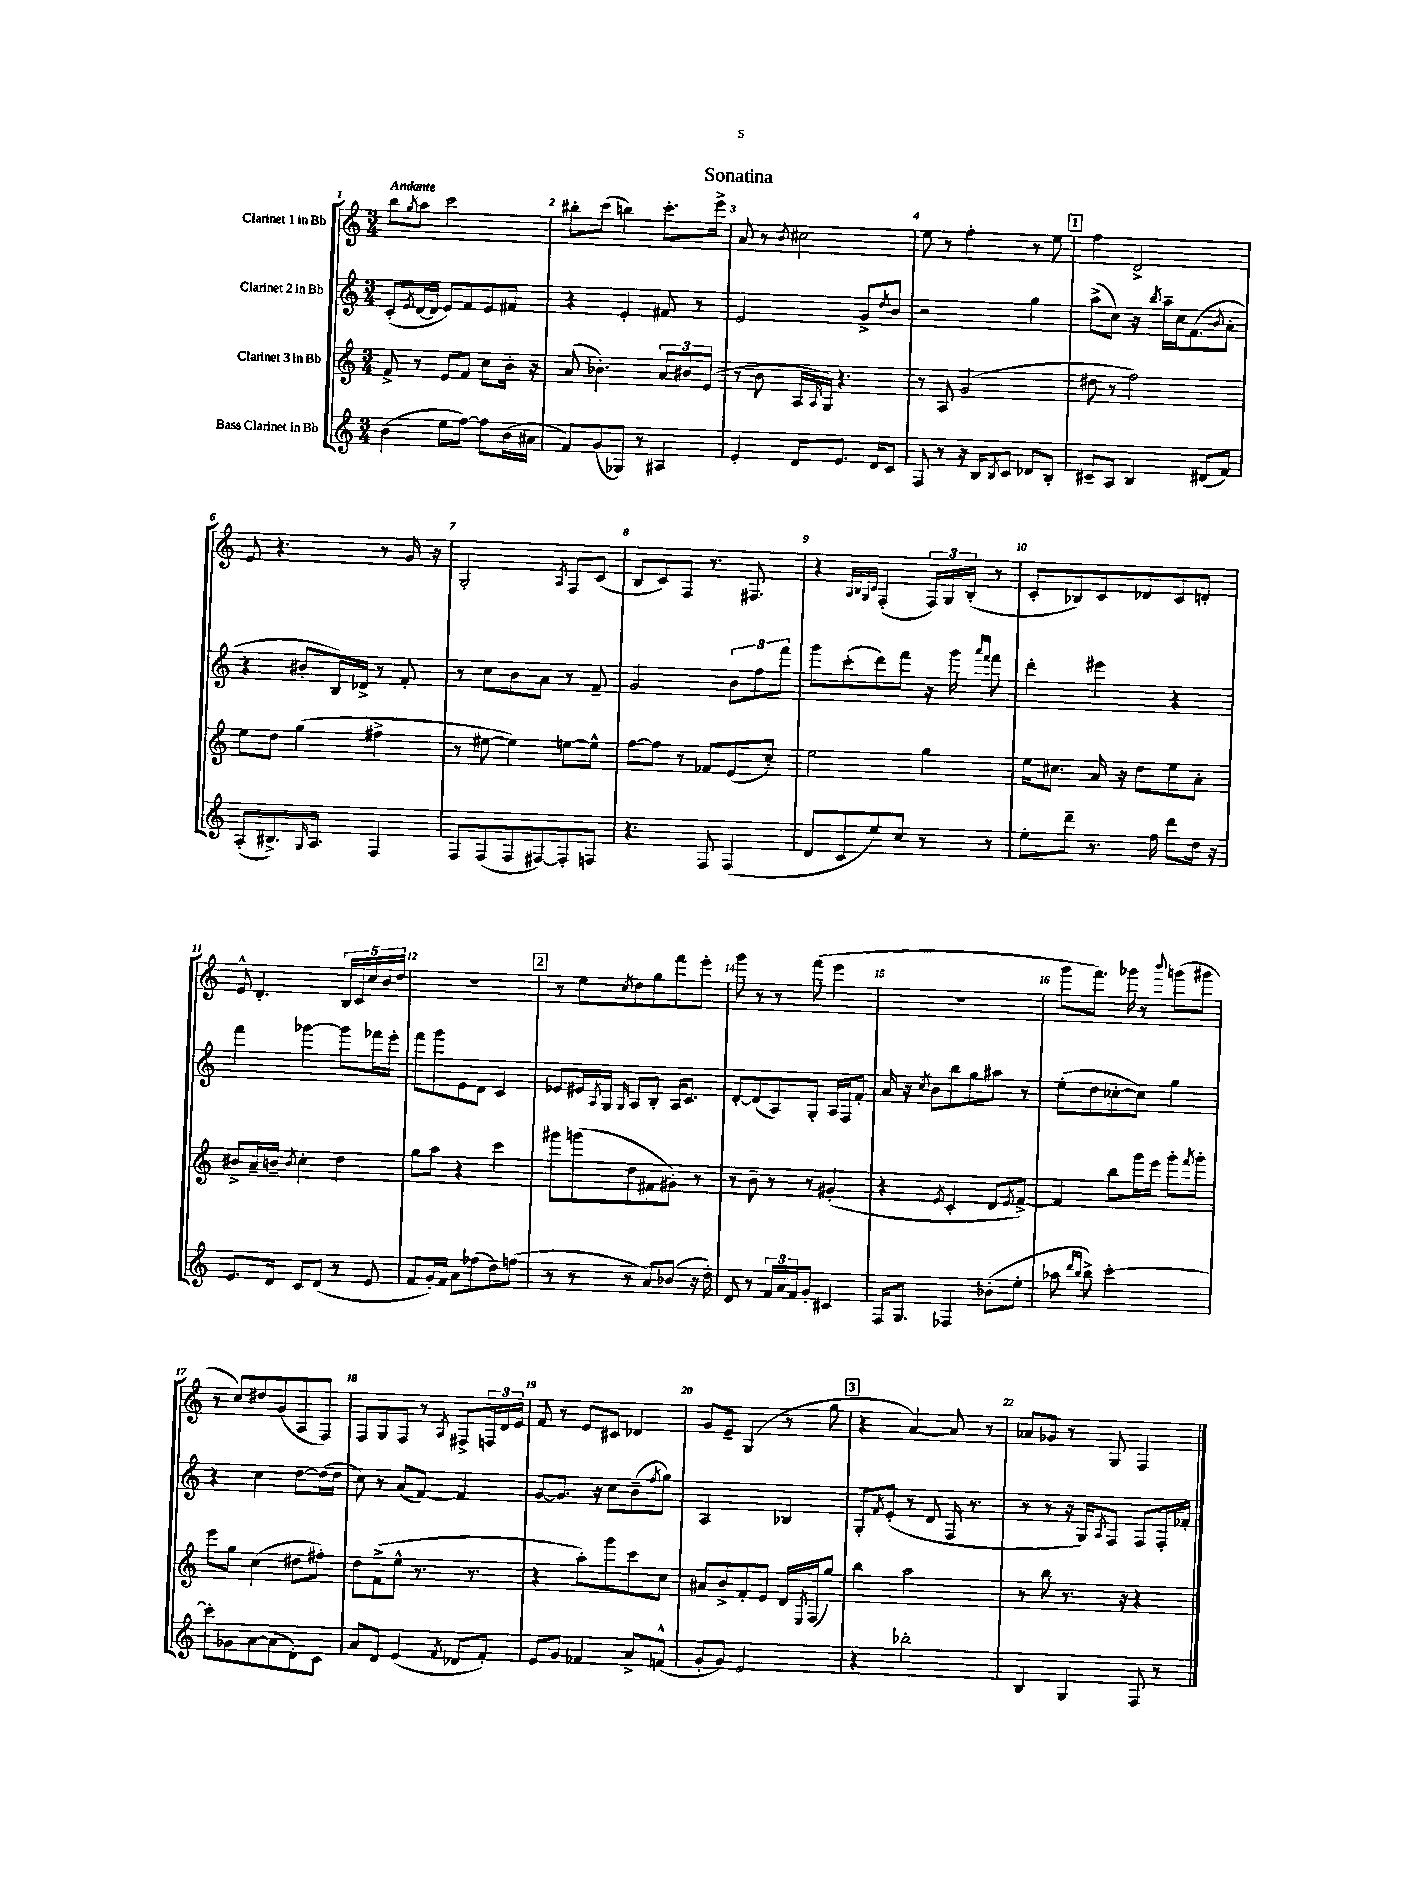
\header { title = "Sonatina" }
<<
\new StaffGroup <<
\new Staff = "s0" \with { instrumentName = "Clarinet 1 in Bb" } {
    \clef treble \key c \major \numericTimeSignature \time 3/4 \tempo "Andante"
    b''8 \acciaccatura { g''8 } a''8 c'''2 |
    bis''8-. c'''8( b''4) c'''8.-. e'''16-> |
    a'8 r8 \acciaccatura { b'8 } cis''2 |
    e''8 r8 f''4-. r8 e''8 |
    \mark \markup { \box "1" } f''4 d'2-> |
    e'8 r4. r8 g'16 r16 |
    g2-. \acciaccatura { a8 } f8 c'8( |
    b8 c'8) f8 r8. fis8. |
    r4 \grace { a32 b32 g32 c'32 } f4-.( \tuplet 3/2 { f16) g16 b16-.( } r8 |
    c'8-. bes8) c'8 des'8 c'8 d'8-. |
    e'8-^ d'4.-. \tuplet 5/4 { b16 c'16 c''16 b'16 d''16 } |
    R2. |
    \mark \markup { \box "2" } r8 e''8 \acciaccatura { c''8 } d''8 g''8 f'''8 e'''8-. |
    g'''8 r8 r8 f'''8( e'''4 |
    R2. |
    g'''8 f'''8.) ges'''16 r8 \appoggiatura { b'''8 } g'''8( gis'''8 |
    r8 c''8) dis''8 g'8( a8 f8) |
    f8 g8 f8 r8 \acciaccatura { a8 } fis8-> \tuplet 3/2 { f16 d'16 e'16 } |
    f'8 r8 e'8 cis'8 des'4 |
    g'8 e'8-- g4( r8 g''8 |
    \mark \markup { \box "3" } r4 a'4~) a'8 r8 |
    aes'8 ges'8 r8 g8 f4 \bar "|." |
}
\new Staff = "s1" \with { instrumentName = "Clarinet 2 in Bb" } {
    \clef treble \key c \major \numericTimeSignature \time 3/4
    c'8-.( \acciaccatura { e'8 } d'16~ d'16 e'8) f'8 e'8 fis'8 |
    r4 e'4-. fis'8 r8 |
    e'2 g'8-> \acciaccatura { d''8 } b'8 |
    r2 g''4 |
    \mark \markup { \box "1" } a''8->( c''8) r16 \acciaccatura { b''8 } a''16-- c''16 f'8.( \acciaccatura { b'8 } a'8-. |
    r4 bis'8-. b16) des'16-> r8 f'8-. |
    r8 c''8 b'8 a'8 r8 f'8-- |
    g'2 \tuplet 3/2 { b'8 f''8 f'''8 } |
    g'''8 c'''8-.( d'''8) f'''8 r16 g'''16 \grace { a'''16 f'''16 } f'''8 |
    d'''4-. eis'''4 r4 |
    f'''4 ges'''4~ ges'''8 fes'''16 e'''16-. |
    f'''8 g'''8 e'8 d'8 c'4 |
    \mark \markup { \box "2" } ees'8 eis'16 \acciaccatura { a8 } g16 \grace { g16 } a8 b8-. a16 c'8. |
    d'8~-. d'8( a8) g8-. a16 f16 f'8-. |
    a'16 r16 \acciaccatura { c''8 } b'8 b''8 g''8 ais''8 r8 |
    e''8-.( d''8 ces''8~-. ces''8) g''4 |
    r4 c''4 d''8~ d''16( d''16 |
    c''8) r8 a'8( f'8~) f'4 |
    g'8~ g'8. r16 c''8 b'8--( \acciaccatura { f''8 } g''8) |
    a2 bes4 |
    \mark \markup { \box "3" } g8-. \acciaccatura { f'8 } e'8-.( r8 d'8 f16 r8. |
    r8 r8 r16 g16) \acciaccatura { a8 } f8 f8 f16-. fes'16-. \bar "|." |
}
\new Staff = "s2" \with { instrumentName = "Clarinet 3 in Bb" } {
    \clef treble \key c \major \numericTimeSignature \time 3/4
    f'8-> r8 e'8 f'8 c''8 b'16-. r16 |
    a'8( bes'4.-.) \tuplet 3/2 { a'8 bis'8 e'8( } |
    r8 b'8 a16 \grace { a16 } g16) r4. |
    r8 a8 g'2( |
    \mark \markup { \box "1" } dis''8 r8 f''2) |
    e''8 d''8 g''4( fis''4-> |
    r8 eis''8~ eis''4) e''8~ e''8-^ |
    f''8~ f''8 r8 fes'8 e'8( c''8-.) |
    e''2 g''4 |
    e''16 cis''8. a'16 r16 d''8 e''8 a'8-. |
    bis'8-> a'16-- b'16-- \acciaccatura { b'8 } c''4-. d''4 |
    g''8 a''8 r4 c'''4 |
    \mark \markup { \box "2" } gis'''8 g'''8( d''8 fis'8 gis'8-.) r8 |
    r8 b'8-- r8 r8 gis'4-.( |
    r4 \acciaccatura { e'8 } c'4-. d'8 \acciaccatura { e'8 } f'8~->) |
    f'4 b''8 g'''16 e'''16 g'''8-. \acciaccatura { f'''8 } g'''8-. |
    e'''8 g''8 c''4( dis''8 fis''8-.) |
    d''8 f'8->( e''8-^ r8. r8. |
    r4 a''8-.) g'''8 c'''8 c''8 |
    ais'8 b'8-> f'8-. e'8 d'16 \acciaccatura { e8 } f16( g''8) |
    \mark \markup { \box "3" } b''4 a''2 |
    r8 b''8 r8. r16 r4 \bar "|." |
}
\new Staff = "s3" \with { instrumentName = "Bass Clarinet in Bb" } {
    \clef treble \key c \major \numericTimeSignature \time 3/4
    b'4( e''8 f''8~) f''8 b'16( ais'16 |
    f'8) g'8( ges8) r8 ais4 |
    e'4-. d'8 e'8. d'16 c'8 |
    f8 r8 r16 b16 \acciaccatura { b8 } c'8 des'8 b8-. |
    \mark \markup { \box "1" } cis'8-- a8 b4 dis'8( f'8) |
    a8-.( bis8.->) \grace { g16 } a8. f4 |
    f8 f8( f8 fis8~) fis8-. f8 |
    r4. f8 f4( |
    d'8 c'8 e''8) c''8 r8 r8 |
    e''8-. d'''8-- r8. f''16 d'''8 d''16 r16 |
    e'8. d'16 c'8 d'8( r8 e'8 |
    f'8 g'16-.) f'16 a'8 fes''8( d''8) f''8( |
    \mark \markup { \box "2" } r8 r8 r8 a'8) bes'8( r16 d''16-.) |
    d'8 r8 \tuplet 3/2 { f'16 a'16 f'16 } g'8-. cis'4 |
    f16 g8. fes4 bes'8-.( e''8-. |
    aes''8 \grace { d'''16 b''16 } b''8->) c'''2~-. |
    c'''8-. ges'8 a'8~ a'8( d'8-.) c'8 |
    a'8 d'8 e'4( \acciaccatura { f'8 } des'8 f'8-.) |
    e'8 g'8 fes'4 a'8-> f'8-^( |
    g'8-. g'8) e'2 |
    \mark \markup { \box "3" } r4 bes''2-. |
    b4 g4 f8 r8 \bar "|." |
}
>>
>>
\layout { \context { \Score \override BarNumber.break-visibility = ##(#f #t #t) barNumberVisibility = #all-bar-numbers-visible } }
